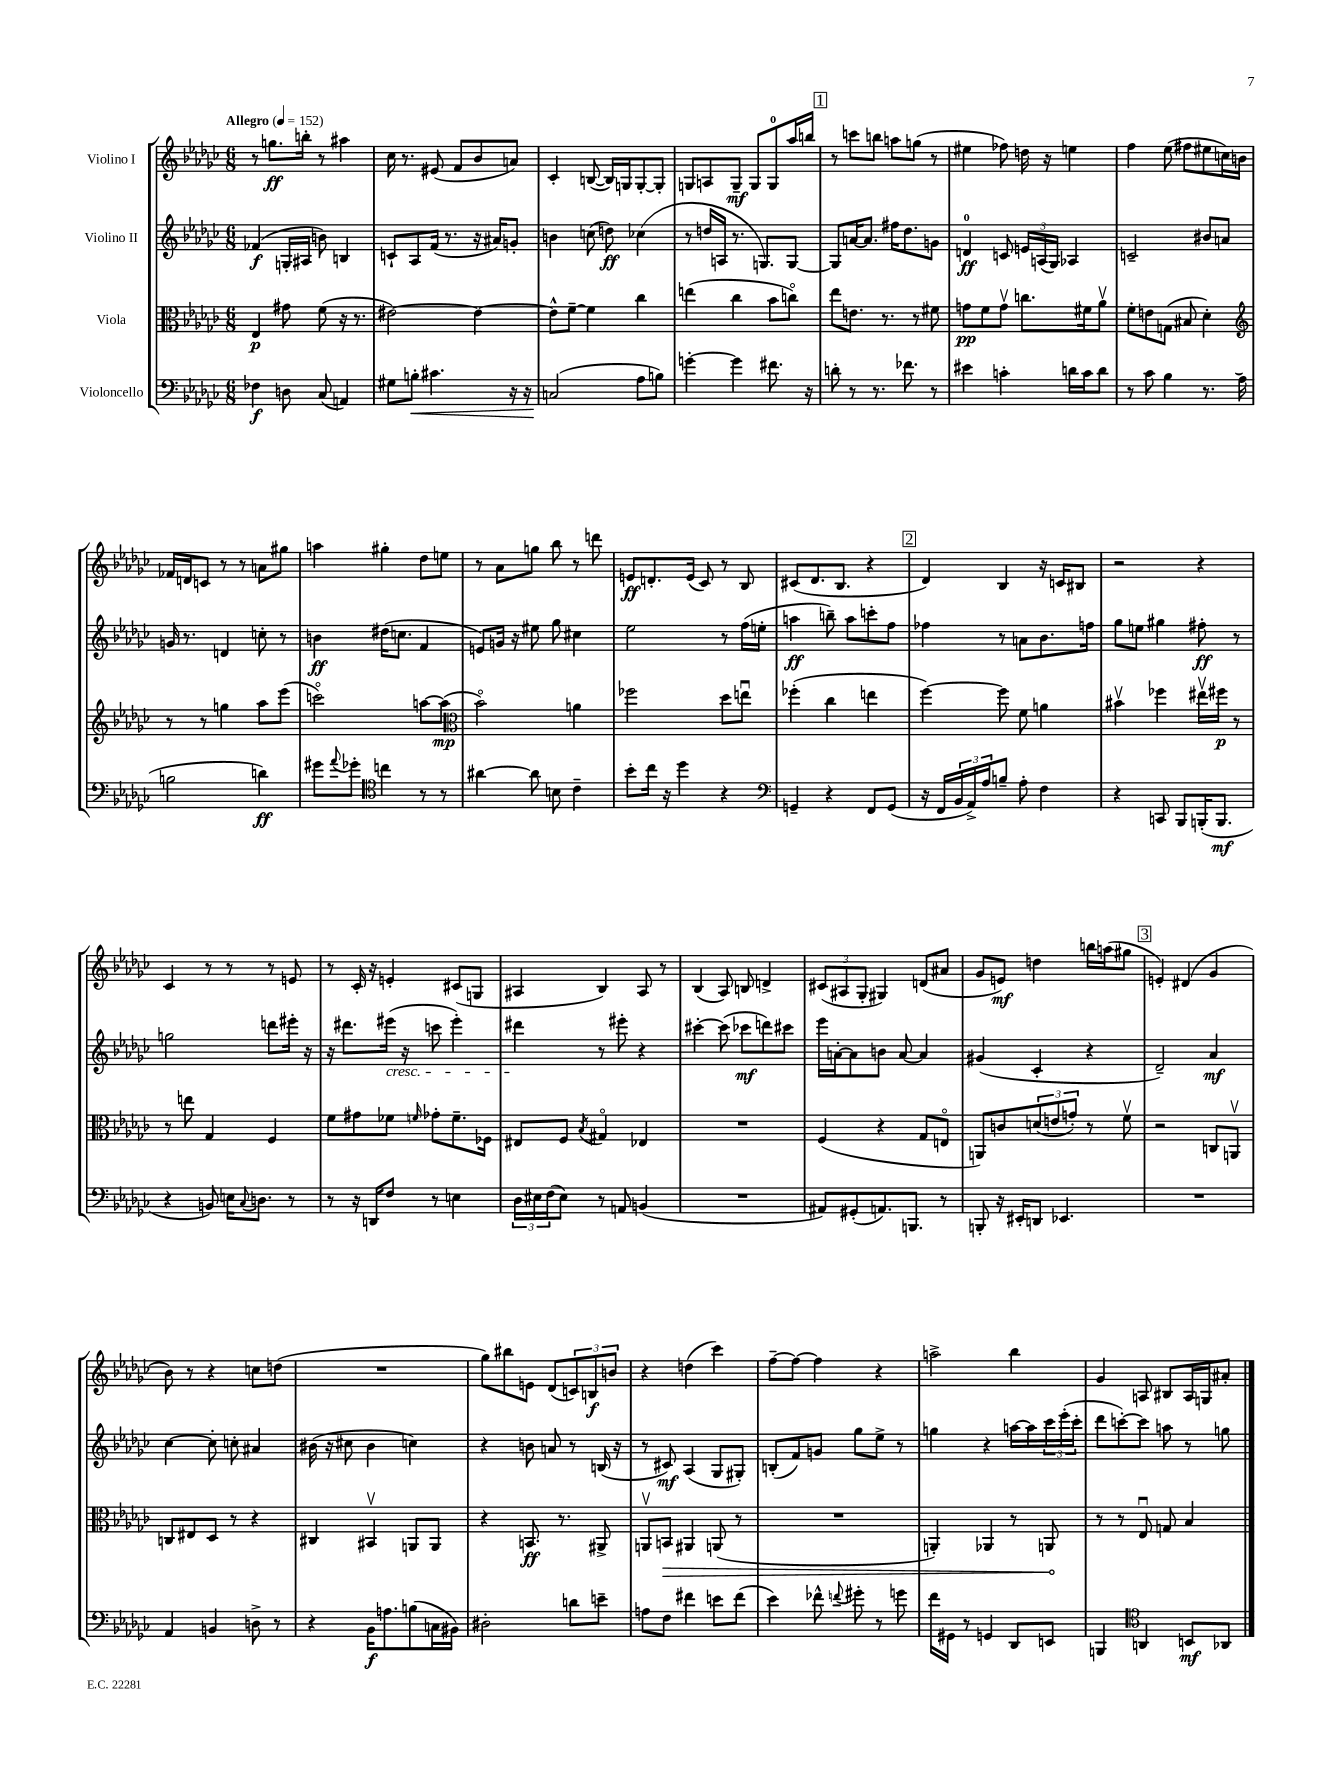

**kern	**dynam	**kern	**dynam	**kern	**dynam	**kern	**dynam
*part4	*part4	*part3	*part3	*part2	*part2	*part1	*part1
*staff4	*staff4	*staff3	*staff3	*staff2	*staff2	*staff1	*staff1
*I"Violoncello	*	*I"Viola	*	*I"Violino II	*	*I"Violino I	*
*clefF4	*	*clefC3	*	*clefG2	*	*clefG2	*
*k[b-e-a-d-g-c-]	*	*k[b-e-a-d-g-c-]	*	*k[b-e-a-d-g-c-]	*	*k[b-e-a-d-g-c-]	*
*M6/8	*	*M6/8	*	*M6/8	*	*M6/8	*
*MM152	*	*MM152	*	*MM152	*	*MM152	*
=1	=1	=1	=1	=1	=1	=1	=1
!	!	!	!	!	!	!LO:TX:a:B:t=Allegro	!
4F-X\	f	4E-/	p	(4f-X/	f	8r	.
.	.	.	.	.	.	8.ggn\L	ff
8Dn\	.	8g#X\	.	16Gn'/LL	.	.	.
.	.	.	.	16A#X/JJ	.	16bbn'\Jk	.
(8C-/	.	(8f\	.	8bn\)	.	8r	.
4AAn/)	.	16r	.	4Bn/	.	4aa#X\	.
.	.	8.r	.	.	.	.	.
=2	=2	=2	=2	=2	=2	=2	=2
8G#X\L	.	[2e#X\)	.	8cn`/L	.	16cc-\	.
.	.	.	.	.	.	8.r	.
!	!LO:HP:b	!	!	!	!	!	!
8Bn'\J	<	.	.	8A-/	.	.	.
4.c#X\	.	.	.	(16f/Jk	.	(8e#X/	.
.	.	.	.	8.r	.	.	.
.	.	.	.	.	.	8f/L	.
.	.	4e#\_	.	16r	.	8b-/	.
.	.	.	.	16a#X/KL)	.	.	.
16r	.	.	.	8gn'/J	.	8an/J)	.
16r	.	.	.	.	.	.	.
=3	=3	=3	=3	=3	=3	=3	=3
(2Cn/	.	8e#^^\L]	.	4bn\	.	4c-'/	.
.	.	[8f~\J	.	.	.	.	.
.	.	4f\]	.	(8ccn\	.	([8Bn/	.
.	.	.	.	8ddn\)	ff	16B/LL])	.
.	.	.	.	.	.	16Gn/J	.
8A-\L	[	4cc-\	.	(4cc-X\	.	[8G'/	.
8Bn\J)	.	.	.	.	.	8G'/J]	.
=4	=4	=4	=4	=4	=4	=4	=4
[4gn'\	.	(4een\	.	8r	.	8Gn/L	.
.	.	.	.	16ddn/LL	.	8An/	.
.	.	.	.	16An/JJ	.	.	.
4g\]	.	4cc-\	.	8.r	.	8G~/J	mf
.	.	.	.	.	.	8G/L	.
.	.	.	.	8.Gn/L)	.	.	.
8.f#X\	.	8b-\L	.	.	.	8G/	.
.	.	8ccn\J)	.	[8G/J	.	16aa-/L	.
16r	.	.	.	.	.	16bbn/JJ	.
!!LO:REH:place=s1:t=1
=5	=5	=5	=5	=5	=5	=5	=5
8dn'\	.	8ee-\L	.	8G/L]	.	8r	.
8r	.	8.en\J	.	[16an/K	.	8cccn\L	.
.	.	.	.	8.a/J]	.	.	.
8.r	.	.	.	.	.	8bbn\J	.
.	.	8.r	.	.	.	.	.
.	.	.	.	16ff#X\KL	.	8aan\L	.
8.f-X\	.	.	.	8.dd-\	.	.	.
.	.	8r	.	.	.	(8ggn\J	.
8r	.	8f#X\	.	8gn\J	.	8r	.
=6	=6	=6	=6	=6	=6	=6	=6
4e#X\	.	8gn\L	pp	4dn/	ff	4ee#X\	.
.	.	8f\	.	.	.	.	.
4cn'\	.	8gv\J	.	8cn/	.	8ff-X\)	.
.	.	8.ccn\L	.	24en/LL	.	16ddn\	.
.	.	.	.	(24An/	.	.	.
.	.	.	.	.	.	16r	.
.	.	.	.	24G-/JJ)	.	.	.
16dn\LL	.	.	.	4A-X/	.	4een\	.
16c\J	.	16f#X\k	.	.	.	.	.
8d\J	.	8a-v\J	.	.	.	.	.
=7	=7	=7	=7	=7	=7	=7	=7
8r	.	8f'\L	.	2cn~/	.	4ff\	.
8c-\	.	8en\	.	.	.	.	.
4B-\	.	(8Gn\J	.	.	.	(8ee-\	.
.	.	8B#X/	.	.	.	8ff#X\L	.
8.r	.	4d-'\)	.	8b#X/L	.	8ee#X\	.
.	.	.	.	8an/J	.	16ccn\L)	.
(16A-\	.	.	.	.	.	16bn\JJ	.
!!LO:LB:g=z
=8	=8	=8	=8	=8	=8	=8	=8
*	*	*clefG2	*	*	*	*	*
2Bn\	.	8r	.	16gn/	.	16f-X/LL	.
.	.	.	.	8.r	.	16dn/J	.
.	.	8r	.	.	.	8cn/J	.
.	.	4ggn\	.	4dn/	.	8r	.
.	.	.	.	.	.	8r	.
4dn\)	ff	8aa-\L	.	8ccn'\	.	8an\L	.
.	.	(8eee-\J	.	8r	.	8gg#X\J	.
=9	=9	=9	=9	=9	=9	=9	=9
8g#X\L	.	2cccn\)	.	4bn\	ff	4aan\	.
8qqa-/	.	.	.	.	.	.	.
8g-X'\J	.	.	.	.	.	.	.
*clefC4	*	*	*	*	*	*	*
4ccn\	.	.	.	(16dd#X\KL	.	4gg#X'\	.
.	.	.	.	8.ccn\J	.	.	.
8r	.	[8aan\L	.	4f/	.	8dd-\L	.
8r	.	(8aa\J]	mp	.	.	8een\J	.
=10	=10	=10	=10	=10	=10	=10	=10
*	*	*clefC3	*	*	*	*	*
[4a#X\	.	2b-\)	.	8en/L)	.	8r	.
.	.	.	.	16gn/Jk	.	8a-\L	.
.	.	.	.	16r	.	.	.
8a#\]	.	.	.	8ee#X\	.	8ggn\J	.
8Bn\	.	.	.	8gg-\	.	8bb-\	.
4c-~\	.	4an\	.	4cc#X\	.	8r	.
.	.	.	.	.	.	8dddn\	.
=11	=11	=11	=11	=11	=11	=11	=11
8b-'\L	.	2ff-X\	.	2ee-\	.	8en/L	ff
16cc-\Jk	.	.	.	.	.	8.dn'/	.
16r	.	.	.	.	.	.	.
4dd-\	.	.	.	.	.	.	.
.	.	.	.	.	.	(16e/Jk	.
.	.	.	.	.	.	8c-/)	.
4r	.	8dd-\L	.	8r	.	8r	.
.	.	8eenu\J	.	(16ff\LL	.	8B-/	.
.	.	.	.	16een'\JJ	.	.	.
=12	=12	=12	=12	=12	=12	=12	=12
*clefF4	*	*	*	*	*	*	*
4GGn~/	.	(4ff-X'\	.	4aan\	ff	(8c#X/L	.
.	.	.	.	.	.	8.d-/	.
4r	.	4cc-\	.	8bbn~\)	.	.	.
.	.	.	.	.	.	8.B-/J	.
.	.	.	.	8aa\L	.	.	.
8FF/L	.	4een\	.	8cccn'\	.	4r	.
(8GG/J	.	.	.	8ff\J	.	.	.
!!LO:REH:place=s1:t=2
=13	=13	=13	=13	=13	=13	=13	=13
16r	.	[4ff\)	.	4ff-X\	.	4d-/)	.
16FF/LL	.	.	.	.	.	.	.
24BB-/	.	.	.	.	.	.	.
24AA-^/)	.	.	.	.	.	.	.
24A-/J	.	.	.	.	.	.	.
8Bn~/J	.	8ff\]	.	8r	.	4B-/	.
8A-'\	.	8f\	.	8an\L	.	.	.
4F\	.	4an\	.	8.b-\	.	16r	.
.	.	.	.	.	.	16cn/KL	.
.	.	.	.	.	.	8B#X/J	.
.	.	.	.	16ffn\Jk	.	.	.
=14	=14	=14	=14	=14	=14	=14	=14
4r	.	4b#Xv\	.	8gg-\L	.	2r	.
.	.	.	.	8een\J	.	.	.
8CCn/	.	4ff-X\	.	4gg#X\	.	.	.
8BBB-/L	.	.	.	.	.	.	.
(16BBBn'/K	.	16ee#Xv\LL	.	8ff#X'\	ff	4r	.
8.BBB/J	mf	16ff#X\JJ	p	.	.	.	.
.	.	8r	.	8r	.	.	.
!!LO:LB:g=z
=15	=15	=15	=15	=15	=15	=15	=15
4r	.	8r	.	2ggn\	.	4c-/	.
.	.	8een\	.	.	.	.	.
8BBn/)	.	4G-/	.	.	.	8r	.
16En\KL	.	.	.	.	.	8r	.
8qqC-/	.	.	.	.	.	.	.
8.Dn\J	.	.	.	.	.	.	.
.	.	4F/	.	8dddn\L	.	8r	.
8r	.	.	.	16eee#X'\Jk	.	8en/	.
.	.	.	.	16r	.	.	.
=16	=16	=16	=16	=16	=16	=16	=16
8r	.	8f\L	.	16r	.	8r	.
.	.	.	.	8.ddd#X\L	.	.	.
16r	.	8g#X\	.	.	.	16c-'/	.
16DDn/KL	.	.	.	.	.	16r	.
!	!	!	!	!LO:TX:b:i:t=cresc.	!	!	!
8F/J	.	8f-X\J	.	(16eee#X\Jk	.	4en'/	.
.	.	.	.	16r	.	.	.
.	.	16qqfn/	.	.	.	.	.
8r	.	8g-X'\L	.	8cccn\	.	.	.
4En\	.	8.f~\	.	4eee#'\)	.	(8c#X/L	.
.	.	.	.	.	.	8Gn/J	.
.	.	16F-X\Jk	.	.	.	.	.
=17	=17	=17	=17	=17	=17	=17	=17
24D-\LL	.	8E#X/L	.	4ddd#X\	.	4A#X/	.
24E#X\	.	.	.	.	.	.	.
(24F\J	.	.	.	.	.	.	.
8E#\J)	.	8F/J	.	.	.	.	.
.	.	8qB-/	.	.	.	.	.
8r	.	4G#X/	.	8r	.	4B-/)	.
8AAn/	.	.	.	8eee#X'\	.	.	.
(4BBn/	.	4E-X/	.	4r	.	8A#/	.
.	.	.	.	.	.	8r	.
=18	=18	=18	=18	=18	=18	=18	=18
2.r	.	2.r	.	[4ccc#X'\	.	(4B-/	.
.	.	.	.	(8ccc#\]	.	8A-/)	.
.	.	.	.	8ccc-X\L	mf	8Bn/	.
.	.	.	.	8dddn\)	.	4dn^/	.
.	.	.	.	8ccc#X\J	.	.	.
=19	=19	=19	=19	=19	=19	=19	=19
8AA#X/L)	.	(4F/	.	16eee-\LL	.	(12c#X/L	.
.	.	.	.	[16an'\J	.	.	.
.	.	.	.	.	.	12A#X/	.
(8GG#X'/	.	.	.	8a\]	.	.	.
.	.	.	.	.	.	12G-'/J	.
8.AAn/)	.	4r	.	8bn\J	.	4G#X/)	.
.	.	.	.	[8a/	.	.	.
8.BBBn/J	.	.	.	.	.	.	.
.	.	8G-/L	.	4a/]	.	(8dn/L	.
8r	.	8En/J	.	.	.	8a#X/J	.
=20	=20	=20	=20	=20	=20	=20	=20
8BBBn'/	.	8AAn/L)	.	(4g#X/	.	8g-/L	.
16r	.	8cn/	.	.	.	8en/J)	mf
16EE#X'/KL	.	.	.	.	.	.	.
8DDn/J	.	(12dn/	.	4c-'/	.	4ddn\	.
.	.	12en/	.	.	.	.	.
4.EE-X/	.	.	.	.	.	.	.
.	.	12gn'/J)	.	.	.	.	.
.	.	8r	.	4r	.	16bbn\LL	.
.	.	.	.	.	.	(16aan\J	.
.	.	8fv\	.	.	.	8gg#X\J	.
!!LO:REH:place=s1:t=3
=21	=21	=21	=21	=21	=21	=21	=21
2.r	.	2r	.	2d-~/)	.	4en'/)	.
.	.	.	.	.	.	(4d#X/	.
.	.	8Cn/L	.	4a-/	mf	4g-/	.
.	.	8AAnv/J	.	.	.	.	.
!!LO:LB:g=z
=22	=22	=22	=22	=22	=22	=22	=22
4AA-/	.	8Cn/L	.	[4cc-\	.	8b-\)	.
.	.	8E#X/	.	.	.	8r	.
4BBn/	.	8D-/J	.	8cc-'\]	.	4r	.
.	.	8r	.	8ccn'\	.	.	.
8Dn^\	.	4r	.	4a#X/	.	8ccn\L	.
8r	.	.	.	.	.	(8ddn\J	.
=23	=23	=23	=23	=23	=23	=23	=23
4r	.	4C#X/	.	(16b#X\	.	2.r	.
.	.	.	.	16r	.	.	.
.	.	.	.	8cc#X\	.	.	.
16BB-\KL	f	4BB#Xv/	.	4b#\	.	.	.
8.An\	.	.	.	.	.	.	.
(8Bn\	.	8AAn/L	.	4ccn\)	.	.	.
16Cn\L	.	8AA/J	.	.	.	.	.
16BB#X\JJ)	.	.	.	.	.	.	.
=24	=24	=24	=24	=24	=24	=24	=24
2D#X'\	.	4r	.	4r	.	8gg-\L)	.
.	.	.	.	.	.	8bb#X\	.
.	.	8.BBn/	ff	8bn\	.	8en\J	.
.	.	.	.	8an/	.	(8d-/L	.
.	.	8.r	.	.	.	.	.
8dn\L	.	.	.	8r	.	12cn/)	.
.	.	.	.	.	.	12Bn/	f
8en~\J	.	8AA#X^/	.	(16Bn/	.	.	.
.	.	.	.	.	.	12bn/J	.
.	.	.	.	16r	.	.	.
=25	=25	=25	=25	=25	=25	=25	=25
8An\L	.	8AAnv/L	.	8r	.	4r	.
!	!	!	!LO:HP:b	!	!	!	!
8F\J	.	8BBn/J	>	8c#X/)	mf	.	.
4f#X\	.	4AA#X/	.	(4A-/	.	(4ddn\	.
8en\L	.	(8AAn/	.	8G-/L	.	4ccc-\)	.
(8f#\J	.	8r	.	8G#X'/J)	.	.	.
=26	=26	=26	=26	=26	=26	=26	=26
4e-\)	.	2.r	.	(8Bn'/L	.	[8ff~\L	.
.	.	.	.	8f/)	.	8ff\J_	.
8f-X^^\	.	.	.	8gn/J	.	4ff\]	.
8qqfn/	.	.	.	.	.	.	.
8g#X'\	.	.	.	8gg-\L	.	.	.
8r	.	.	.	8ee-^\J	.	4r	.
8gn\	.	.	.	8r	.	.	.
=27	=27	=27	=27	=27	=27	=27	=27
16f\LL	.	4AAn'/)	.	4ggn\	.	2aan^\	.
16GG#X\JJ	.	.	.	.	.	.	.
8r	.	.	.	.	.	.	.
4GGn/	.	4AA-X/	.	4r	.	.	.
8DD-/L	.	8r	.	[16aan\LL	.	4bb-\	.
.	.	.	.	16aa\]	.	.	.
8EEn/J	.	8AAn/	.	24ccc-\	.	.	.
.	.	.	.	(24eee-'\	.	.	.
.	.	.	.	24ccc-'\JJ	.	.	.
.	.	.	]	.	.	.	.
=28	=28	=28	=28	=28	=28	=28	=28
4BBBn/	.	8r	.	8ddd-\L	.	4g-/	.
.	.	8r	.	[8cccn'\)	.	.	.
*clefC4	*	*	*	*	*	*	*
4AAn/	.	8E-u/	.	8ccc\J]	.	8An/	.
.	.	8Gn/	.	8aan\	.	8B#X/L	.
8BBn/L	mf	4B-/	.	8r	.	16A/L	.
.	.	.	.	.	.	16Gn/J	.
8AA-X/J	.	.	.	8ggn\	.	8a#X'/J	.
==	==	==	==	==	==	==	==
*-	*-	*-	*-	*-	*-	*-	*-
